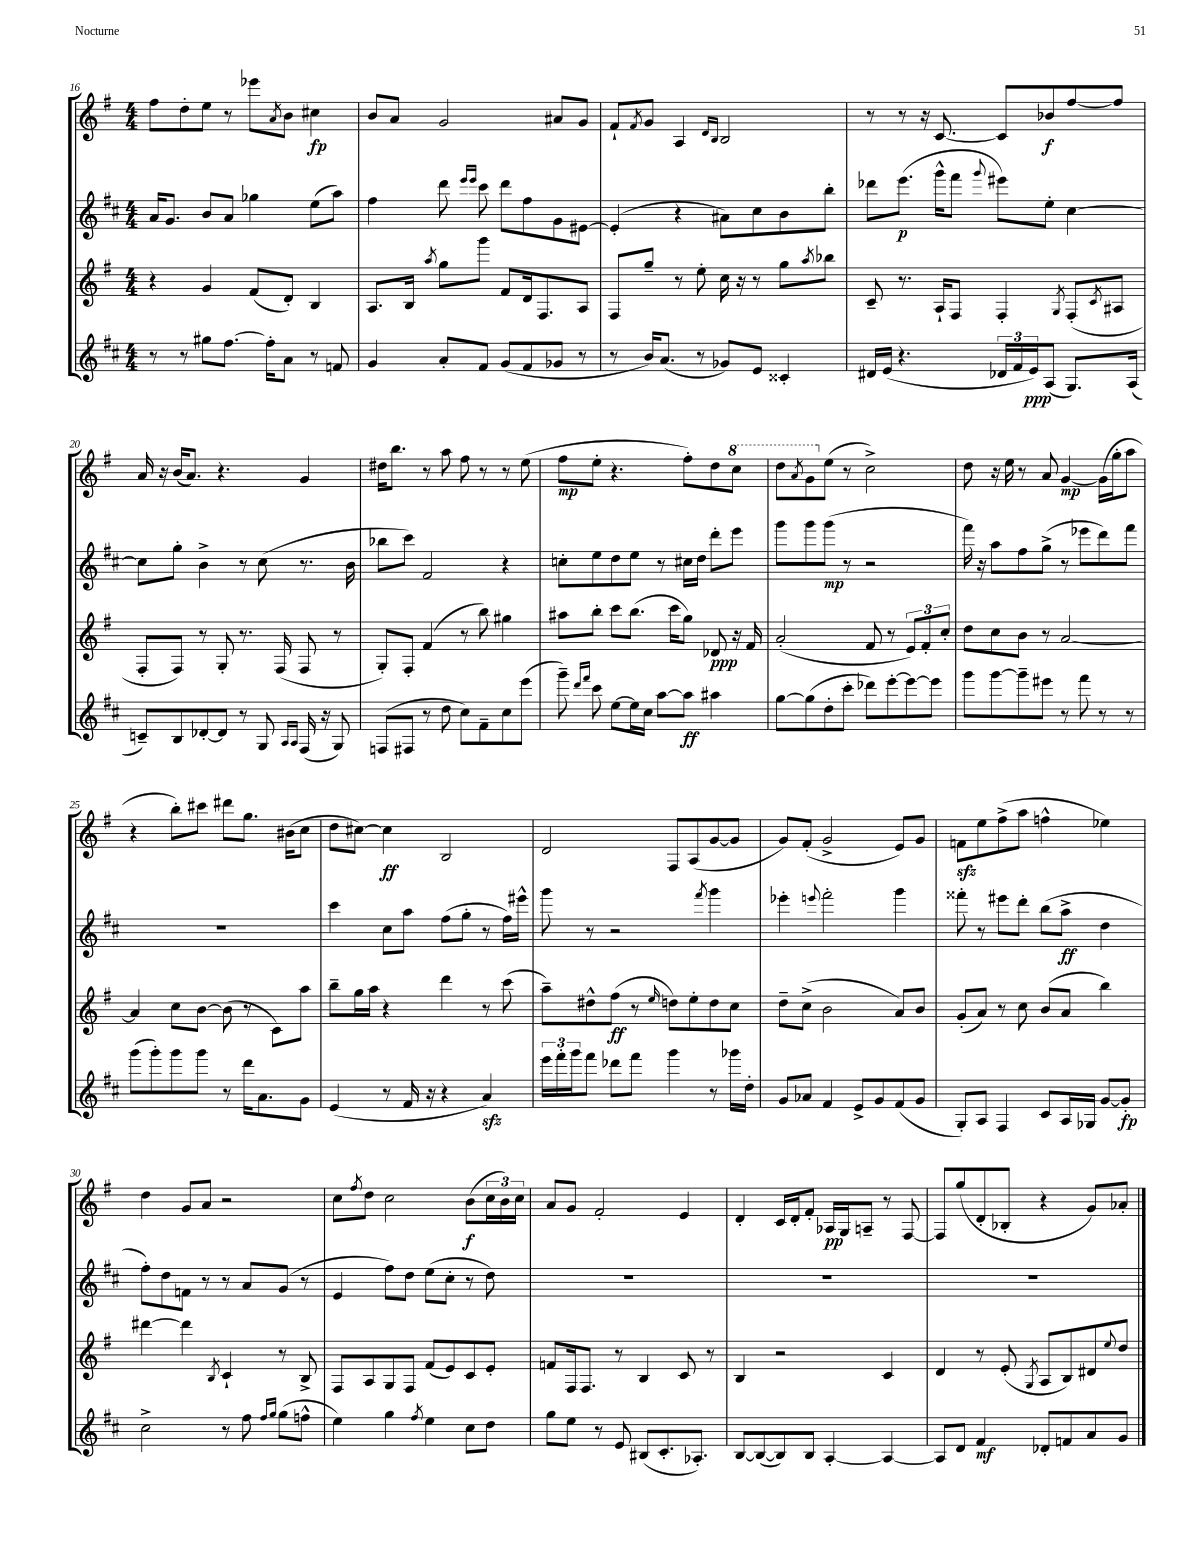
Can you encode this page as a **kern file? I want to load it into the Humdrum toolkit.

**kern	**dynam	**kern	**dynam	**kern	**dynam	**kern	**dynam
*part4	*part4	*part3	*part3	*part2	*part2	*part1	*part1
*staff4	*staff4	*staff3	*staff3	*staff2	*staff2	*staff1	*staff1
*clefG2	*	*clefG2	*	*clefG2	*	*clefG2	*
*k[f#c#]	*	*k[f#]	*	*k[f#c#]	*	*k[f#]	*
*M4/4	*	*M4/4	*	*M4/4	*	*M4/4	*
=16	=16	=16	=16	=16	=16	=16	=16
8r	.	4r	.	16a/KL	.	8ff#\L	.
.	.	.	.	8.g/J	.	.	.
8r	.	.	.	.	.	8dd'\	.
8gg#X\L	.	4g/	.	8b/L	.	8ee\J	.
[8.ff#\J	.	.	.	8a/J	.	8r	.
.	.	(8f#/L	.	4gg-X\	.	8eee-X\L	.
16ff#'\KL]	.	.	.	.	.	.	.
.	.	.	.	.	.	8qa/	.
8a\J	.	8d'/J)	.	.	.	8b\J	.
8r	.	4B/	.	(8ee\L	.	4cc#X\	fp
8fn/	.	.	.	8aa\J)	.	.	.
=17	=17	=17	=17	=17	=17	=17	=17
4g/	.	8.A/L	.	4ff#\	.	8b/L	.
.	.	.	.	.	.	8a/J	.
.	.	16B/Jk	.	.	.	.	.
.	.	8qaa/	.	.	.	.	.
8a'/L	.	8gg\L	.	8ddd\	.	2g/	.
.	.	.	.	16qqeee/LL	.	.	.
.	.	.	.	16qqeee/JJ	.	.	.
8f#/J	.	8ggg\J	.	8ccc#\	.	.	.
(8g/L	.	8f#/L	.	8ddd\L	.	.	.
8f#/	.	16d/k	.	8ff#\	.	.	.
.	.	8.F#/	.	.	.	.	.
8g-X/J	.	.	.	8g\	.	8a#X/L	.
8r	.	8A/J	.	[8e#X\J	.	8g/J	.
=18	=18	=18	=18	=18	=18	=18	=18
8r	.	8F#/L	.	(4e#'/]	.	8f#`/L	.
.	.	.	.	.	.	8qf#/	.
16b/KL)	.	8gg~/J	.	.	.	8g/J	.
(8.a/J	.	.	.	.	.	.	.
.	.	8r	.	4r	.	4A/	.
8r	.	8ee'\	.	.	.	.	.
.	.	.	.	.	.	16qqd/LL	.
.	.	.	.	.	.	16qqB/JJ	.
8g-X/L)	.	16cc\	.	8a#X\L)	.	2B/	.
.	.	16r	.	.	.	.	.
8e/J	.	8r	.	8cc#\	.	.	.
4c##X'/	.	8gg\L	.	8b\	.	.	.
.	.	8qaa/	.	.	.	.	.
.	.	8bb-X\J	.	8bb'\J	.	.	.
=19	=19	=19	=19	=19	=19	=19	=19
16d#X/LL	.	8c~/	.	8ddd-X\L	.	8r	.
(16e/JJ	.	.	.	.	.	.	.
4.r	.	8.r	.	(8.eee\J	p	8r	.
.	.	.	.	.	.	16r	.
.	.	16A`/KL	.	16ggg^^\KL	.	[8.c/	.
.	.	8F#/J	.	8fff#\J	.	.	.
.	.	.	.	8qqggg/	.	.	.
24d-X/LL	.	4F#'/	.	8eee#X\L)	.	8c/L]	.
24f#/	.	.	.	.	.	.	.
24e/J)	ppp	.	.	.	.	.	.
(8A/J	.	.	.	8ee'\J	.	8b-X/	f
.	.	8qG/	.	.	.	.	.
8.G/L)	.	(8F#'/L	.	[4cc#\	.	[8ff#/	.
.	.	8qc/	.	.	.	.	.
.	.	8A#X/J	.	.	.	8ff#/J]	.
(16A/Jk	.	.	.	.	.	.	.
!!LO:LB:g=z
=20	=20	=20	=20	=20	=20	=20	=20
8cn~/L)	.	8F#'/L	.	8cc#\L]	.	16a/	.
.	.	.	.	.	.	16r	.
8B/	.	8F#/J)	.	8gg'\J	.	(16b/KL	.
.	.	.	.	.	.	8.a/J)	.
[8d-X'/	.	8r	.	4b^\	.	.	.
8d-/J]	.	8G'/	.	.	.	4.r	.
8r	.	8.r	.	8r	.	.	.
8G/	.	.	.	(8cc#\	.	.	.
.	.	(16F#/	.	.	.	.	.
16qqA/LL	.	.	.	.	.	.	.
16qqA/JJ	.	.	.	.	.	.	.
(16F#/	.	8F#/	.	8.r	.	4g/	.
16r	.	.	.	.	.	.	.
8G/)	.	8r	.	.	.	.	.
.	.	.	.	16b\	.	.	.
=21	=21	=21	=21	=21	=21	=21	=21
(8Fn/L	.	8G'/L)	.	8bb-X\L	.	16dd#X\KL	.
.	.	.	.	.	.	8.bb\J	.
8F#X/J	.	8F#'/J	.	8ccc#\J)	.	.	.
8r	.	(4f#/	.	2f#/	.	8r	.
8dd\	.	.	.	.	.	8aa\	.
8cc#\L)	.	8r	.	.	.	8ff#\	.
8f#~\	.	8bb\)	.	.	.	8r	.
8cc#\	.	4gg#X\	.	4r	.	8r	.
(8eee\J	.	.	.	.	.	(8ee\	.
=22	=22	=22	=22	=22	=22	=22	=22
8ggg~\)	.	8aa#X\L	.	8ccn'\L	.	8ff#\L	mp
16qqddd/LL	.	.	.	.	.	.	.
16qqfff#/JJ	.	.	.	.	.	.	.
8ccc#\	.	8bb'\J	.	8ee\	.	8ee'\J	.
[8ee\L	.	8ccc\L	.	8dd\	.	4.r	.
16ee\L]	.	(8.bb\J	.	8ee\J	.	.	.
16cc#\JJ	.	.	.	.	.	.	.
[8aa\L	.	.	.	8r	.	.	.
.	.	16ccc\KL	.	.	.	.	.
8aa\J]	ff	8gg\J)	.	16cc#X\LL	.	8ff#'\L)	.
.	.	.	.	16dd\JJ	.	.	.
4aa#X\	.	8d-X/	ppp	8ddd'\L	.	8dd\	.
*	*	*	*	*	*	*8va	*
.	.	16r	.	8eee\J	.	8ccc\J	.
.	.	16f#/	.	.	.	.	.
=23	=23	=23	=23	=23	=23	=23	=23
[8gg\L	.	(2a'/	.	8ggg\L	.	8ddd\L	.
.	.	.	.	.	.	8qaa/	.
(8gg\]	.	.	.	8ggg\	.	8gg\	.
*	*	*	*	*	*	*X8va	*
8dd'\	.	.	.	(8ggg\J	mp	(8ee\J	.
8ccc#'\J	.	.	.	8r	.	8r	.
8ddd-X\L)	.	8f#/	.	2r	.	2cc^\)	.
[8eee'\	.	8r	.	.	.	.	.
8eee\_	.	12e/L)	.	.	.	.	.
.	.	12f#'/	.	.	.	.	.
8eee\J]	.	.	.	.	.	.	.
.	.	12cc'/J	.	.	.	.	.
=24	=24	=24	=24	=24	=24	=24	=24
8ggg\L	.	8dd\L	.	16fff#\)	.	8dd\	.
.	.	.	.	16r	.	.	.
[8ggg\	.	8cc\	.	8aa\L	.	16r	.
.	.	.	.	.	.	16ee\	.
8ggg~\]	.	8b\J	.	8ff#\	.	8r	.
8eee#X\J	.	8r	.	(8gg^\J	.	8a/	.
8r	.	[2a/	.	8r	.	[4g/	mp
8fff#\	.	.	.	8eee-X\L	.	.	.
8r	.	.	.	8ddd\)	.	(16g\LL]	.
.	.	.	.	.	.	16gg'\J	.
8r	.	.	.	8fff#\J	.	8aa\J	.
!!LO:LB:g=z
=25	=25	=25	=25	=25	=25	=25	=25
(8ggg\L	.	4a/]	.	1r	.	4r	.
8ggg'\)	.	.	.	.	.	.	.
8ggg\	.	8cc\L	.	.	.	8bb'\L)	.
8ggg\J	.	[8b\J	.	.	.	8ccc#X\J	.
8r	.	(8b\]	.	.	.	8ddd#X\L	.
16ddd\KL	.	8r	.	.	.	8.gg\J	.
8.a\	.	.	.	.	.	.	.
.	.	8c\L)	.	.	.	.	.
.	.	.	.	.	.	(16b#X\KL	.
8g\J	.	8aa\J	.	.	.	8cc\J	.
=26	=26	=26	=26	=26	=26	=26	=26
(4e/	.	8bb~\L	.	4ccc#\	.	8dd\L	.
.	.	16gg\L	.	.	.	[8cc#X\J)	.
.	.	16aa\JJ	.	.	.	.	.
8r	.	4r	.	8cc#\L	.	4cc#\]	ff
16f#/	.	.	.	8aa\J	.	.	.
16r	.	.	.	.	.	.	.
4r	.	4ddd\	.	(8ff#\L	.	2B/	.
.	.	.	.	8gg'\J	.	.	.
4azz/)	.	8r	.	8r	.	.	.
.	.	(8ccc\	.	16ff#\LL)	.	.	.
.	.	.	.	16eee#X^^\JJ	.	.	.
=27	=27	=27	=27	=27	=27	=27	=27
24eee\LL	.	8aa~\L)	.	8ggg\	.	2d/	.
24fff#'\	.	.	.	.	.	.	.
24ggg\J	.	.	.	.	.	.	.
8fff#\J	.	8dd#X^^\	.	8r	.	.	.
8ddd-X\L	.	(8ff#\J	ff	2r	.	.	.
8fff#\J	.	8r	.	.	.	.	.
.	.	16qqee/	.	.	.	.	.
4ggg\	.	8ddn\L)	.	.	.	8F#/L	.
.	.	8ee'\	.	.	.	(8A/	.
.	.	.	.	8qfff#/	.	.	.
8r	.	8dd\	.	4ggg\	.	[8g/	.
16ggg-X\LL	.	8cc\J	.	.	.	8g/J]	.
16dd'\JJ	.	.	.	.	.	.	.
=28	=28	=28	=28	=28	=28	=28	=28
8g/L	.	8dd~\L	.	4eee-X'\	.	8g/L)	.
8a-X/J	.	(8cc^\J	.	.	.	(8f#'/J	.
.	.	.	.	8qqeeen/	.	.	.
4f#/	.	2b\	.	2fff#'\	.	2g^/	.
8e^/L	.	.	.	.	.	.	.
8g/	.	.	.	.	.	.	.
(8f#/	.	8a/L)	.	4ggg\	.	8e/L)	.
8g/J	.	8b/J	.	.	.	8g/J	.
=29	=29	=29	=29	=29	=29	=29	=29
8G'/L)	.	(8g'/L	.	8fff##X'\	.	8fnzz\L	.
8A/J	.	8a/J)	.	8r	.	8ee\	.
4F#/	.	8r	.	8eee#X\L	.	(8ff#^\	.
.	.	8cc\	.	8ddd'\J	.	8aa\J	.
8c#/L	.	(8b/L	.	(8bb\L	.	4ffn^^\	.
16A/L	.	8a/J	.	8aa^\J	ff	.	.
16G-X/JJ	.	.	.	.	.	.	.
[8g/L	.	4bb\)	.	4dd\	.	4ee-X\)	.
8g'/J]	fp	.	.	.	.	.	.
!!LO:LB:g=z
=30	=30	=30	=30	=30	=30	=30	=30
2cc#^\	.	[4ddd#X\	.	8ff#'\L)	.	4dd\	.
.	.	.	.	8dd\	.	.	.
.	.	4ddd#\]	.	8fn\J	.	8g/L	.
.	.	.	.	8r	.	8a/J	.
.	.	8qB/	.	.	.	.	.
8r	.	4c`/	.	8r	.	2r	.
8ff#\	.	.	.	8a/L	.	.	.
16qqff#/LL	.	.	.	.	.	.	.
16qqgg/JJ	.	.	.	.	.	.	.
(8gg\L	.	8r	.	(8g/J	.	.	.
8ffn^^\J	.	8B^/	.	8r	.	.	.
=31	=31	=31	=31	=31	=31	=31	=31
4ee\)	.	8F#/L	.	4e/	.	8cc\L	.
.	.	.	.	.	.	8qff#/	.
.	.	8A/	.	.	.	8dd\J	.
4gg\	.	8G/	.	8ff#\L)	.	2cc\	.
.	.	8F#/J	.	8dd\J	.	.	.
8qff#/	.	.	.	.	.	.	.
4ee\	.	(8f#/L	.	(8ee\L	.	.	.
.	.	8e/)	.	8cc#'\J	.	.	.
8cc#\L	.	8c/	.	8r	.	(8b\L	f
8dd\J	.	8e'/J	.	8dd\)	.	24cc\L	.
.	.	.	.	.	.	24b\)	.
.	.	.	.	.	.	24cc\JJ	.
=32	=32	=32	=32	=32	=32	=32	=32
8gg\L	.	8fn/L	.	1r	.	8a/L	.
8ee\J	.	16F#/k	.	.	.	8g/J	.
.	.	8.F#/J	.	.	.	.	.
8r	.	.	.	.	.	2f#'/	.
8e/	.	8r	.	.	.	.	.
(8B#X/L	.	4B/	.	.	.	.	.
8.c#'/	.	.	.	.	.	.	.
.	.	8c/	.	.	.	4e/	.
8.A-X'/J)	.	.	.	.	.	.	.
.	.	8r	.	.	.	.	.
=33	=33	=33	=33	=33	=33	=33	=33
[8B/L	.	4B/	.	1r	.	4d'/	.
(8B/_	.	.	.	.	.	.	.
8B/])	.	2r	.	.	.	16c/LL	.
.	.	.	.	.	.	16d'/J	.
8B/J	.	.	.	.	.	8f#'/J	.
[4A'/	.	.	.	.	.	16A-X/LL	pp
.	.	.	.	.	.	16G/J	.
.	.	.	.	.	.	8An~/J	.
4A/_	.	4c/	.	.	.	8r	.
.	.	.	.	.	.	[8F#/	.
=34	=34	=34	=34	=34	=34	=34	=34
8A/L]	.	4d/	.	1r	.	8F#/L]	.
8d/J	.	.	.	.	.	(8gg/	.
4f#/	mf	8r	.	.	.	8d'/	.
.	.	(8e'/	.	.	.	8B-X'/J	.
.	.	8qG/	.	.	.	.	.
8d-X'/L	.	8A/L	.	.	.	4r	.
8fn/	.	8B/)	.	.	.	.	.
8a/	.	8d#X/	.	.	.	8g/L)	.
.	.	8qqee/	.	.	.	.	.
8g/J	.	8dd/J	.	.	.	8a-X'/J	.
==	==	==	==	==	==	==	==
*-	*-	*-	*-	*-	*-	*-	*-
